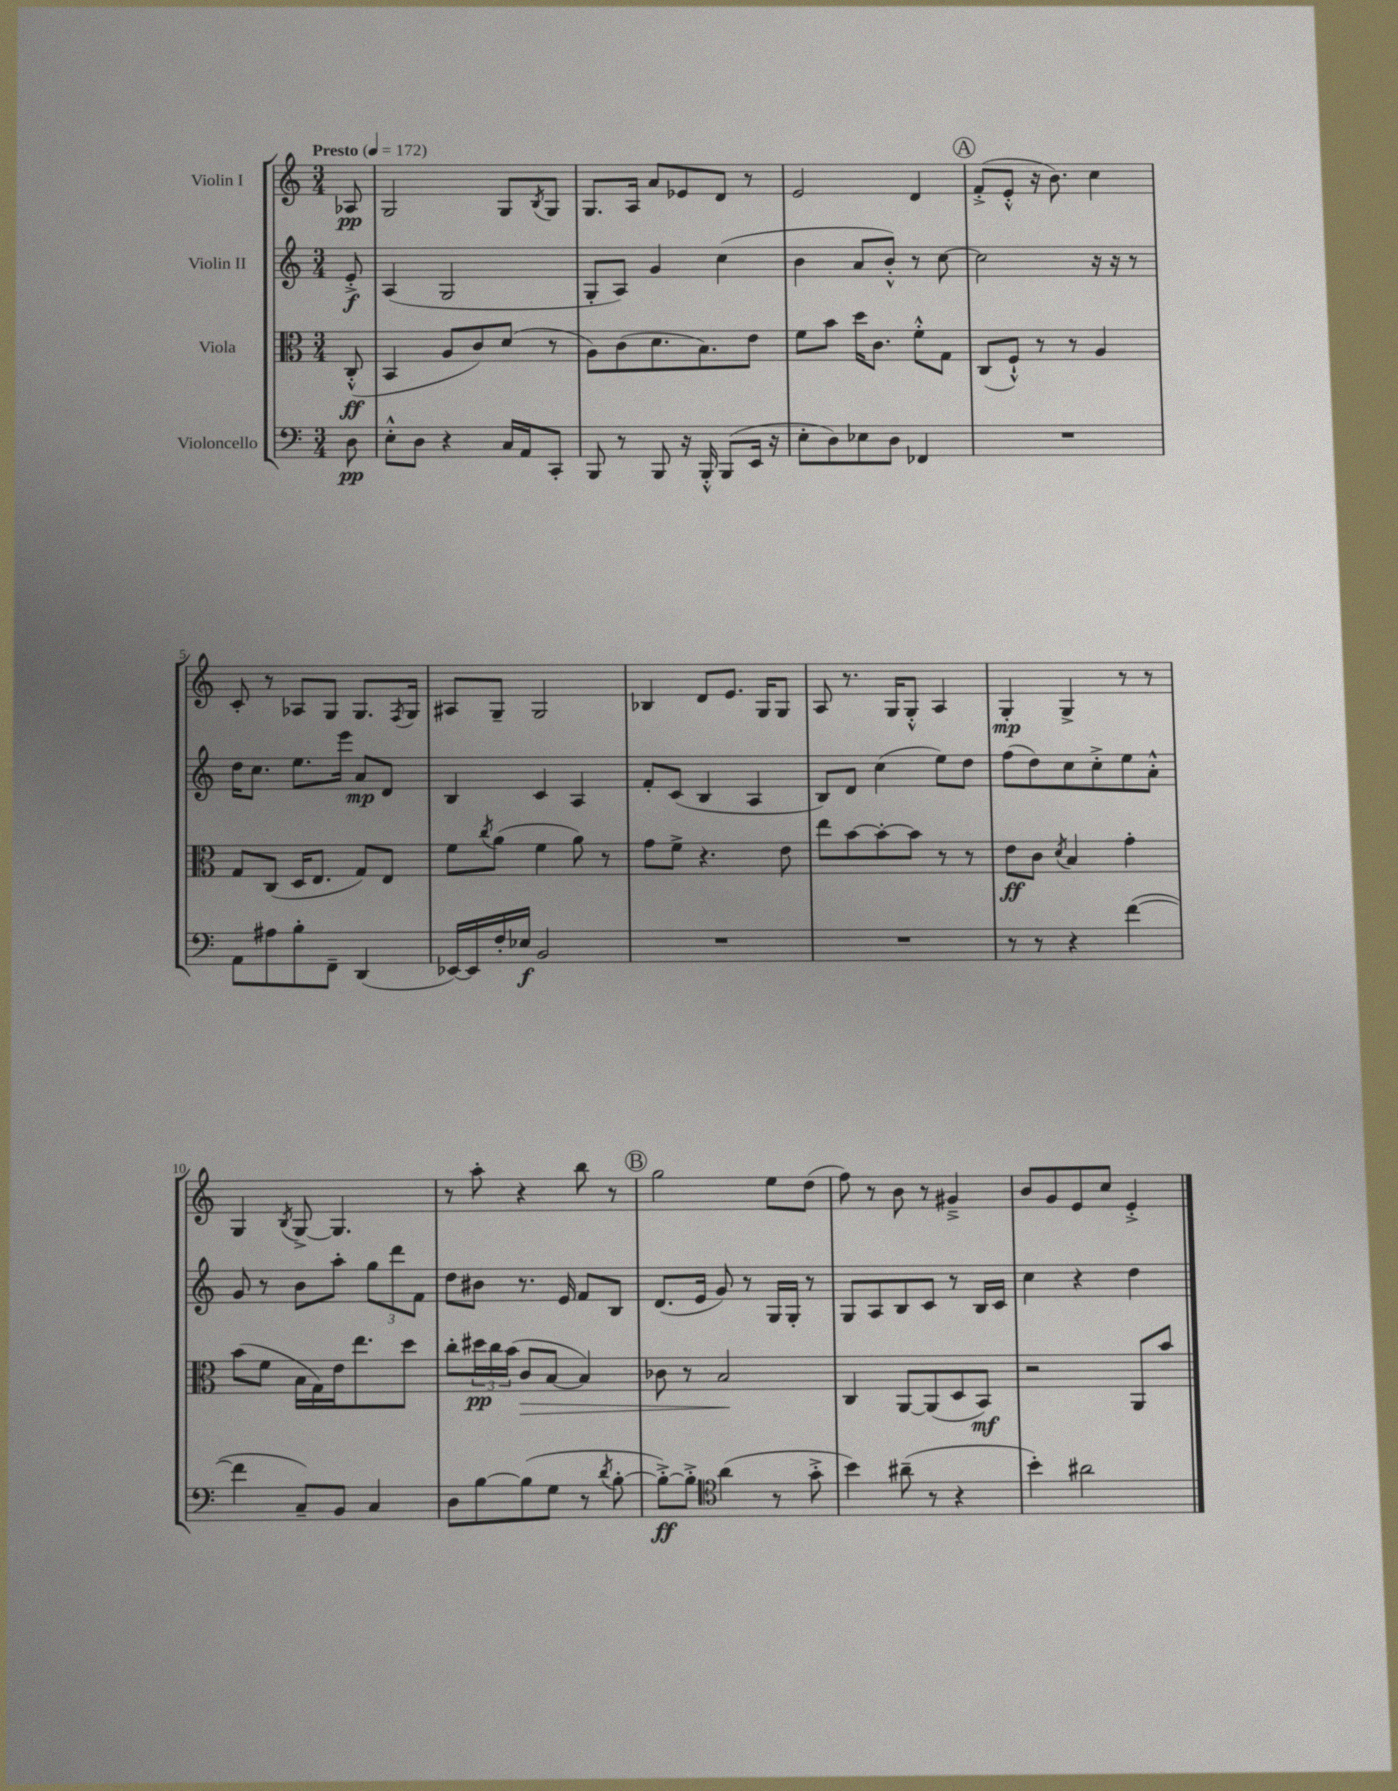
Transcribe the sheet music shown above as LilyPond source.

<<
\new StaffGroup <<
\new Staff = "s0" \with { instrumentName = "Violin I" } {
    \clef treble \key c \major \numericTimeSignature \time 3/4 \partial 8 \tempo "Presto" 4 = 172
    aes8\pp |
    g2 g8 \acciaccatura { b8 } g8 |
    g8. a16 a'8 ees'8 d'8 r8 |
    e'2 d'4 |
    \mark \markup { \circle "A" } f'8-.->( e'8-.-^ r16 b'8.) c''4 |
    c'8-. r8 aes8 g8 g8. \acciaccatura { f8 } g16 |
    ais8 g8-- g2 |
    bes4 d'8 e'8. g16 g8 |
    a8 r8. g16 g8-.-^ a4 |
    g4-.\mp g4-> r8 r8 |
    g4 \acciaccatura { b8 } g8~-> g4. |
    r8 a''8-. r4 b''8 r8 |
    \mark \markup { \circle "B" } g''2 e''8 d''8( |
    f''8) r8 b'8 r8 gis'4---> |
    b'8 g'8 e'8 c''8 e'4-.-> \bar "|." |
}
\new Staff = "s1" \with { instrumentName = "Violin II" } {
    \clef treble \key c \major \numericTimeSignature \time 3/4 \partial 8
    e'8-.->\f |
    a4( g2 |
    g8-. a8) g'4 c''4( |
    b'4 a'8 b'8-.-^) r8 c''8~ |
    \mark \markup { \circle "A" } c''2 r16 r16 r8 |
    d''16 c''8. e''8. e'''16 a'8\mp d'8 |
    b4 c'4 a4 |
    f'8-. c'8( b4 a4 |
    b8) d'8 c''4( e''8) d''8 |
    f''8( d''8) c''8 c''8-.-> e''8 a'8-.-^ |
    g'8 r8 b'8 a''8-. \tuplet 3/2 { g''8 d'''8 f'8 } |
    d''8 bis'8 r8. e'16 f'8 b8 |
    \mark \markup { \circle "B" } d'8.( e'16 g'8) r8 g16 g16-. r8 |
    g8 a8 b8 c'8 r8 b16 c'16 |
    c''4 r4 d''4 \bar "|." |
}
\new Staff = "s2" \with { instrumentName = "Viola" } {
    \clef alto \key c \major \numericTimeSignature \time 3/4 \partial 8
    c8-.-^\ff( |
    b,4 a8 c'8) d'8( r8 |
    a8) c'8( d'8. b8.) e'8 |
    f'8 b'8 d''16 c'8. f'8-.-^ g8 |
    \mark \markup { \circle "A" } c8( f8-!-^) r8 r8 a4 |
    g8 c8( d16 e8. g8) e8 |
    f'8 \acciaccatura { c''8 } a'8( f'4 a'8) r8 |
    g'8 f'8-> r4. e'8 |
    e''8 b'8~ b'8~-. b'8 r8 r8 |
    e'8\ff c'8 \acciaccatura { d'8 } b4 g'4-. |
    b'8( f'8 b16 g16) e'16 e''8. d''8 |
    c''8-. \tuplet 3/2 { dis''16\pp c''16 b'16( } c'8\> b8~ b4) |
    \mark \markup { \circle "B" } ces'8 r8 b2\! |
    c4 a,8~ a,8( d8 b,8\mf) |
    r2 a,8 b'8 \bar "|." |
}
\new Staff = "s3" \with { instrumentName = "Violoncello" } {
    \clef bass \key c \major \numericTimeSignature \time 3/4 \partial 8
    d8\pp |
    e8-.-^ d8 r4 c16 a,16 c,8-. |
    b,,8 r8 b,,8 r16 b,,16-.-^ b,,8( e,16 r16 |
    e8-. d8) ees8 d8 fes,4 |
    \mark \markup { \circle "A" } R2. |
    a,8 ais8 b8-. f,8-- d,4( |
    ees,16~) ees,16 f16-. ees16\f b,2 |
    R2. |
    R2. |
    r8 r8 r4 f'4~( |
    f'4 c8--) b,8 c4 |
    d8 b8~ b8( g8 r8 \acciaccatura { d'8 } b8~-. |
    \mark \markup { \circle "B" } b8~-.->\ff) b8-.-> \clef tenor a'4( r8 g'8-.-> |
    b'4) ais'8--( r8 r4 |
    b'4-.) ais'2 \bar "|." |
}
>>
>>
